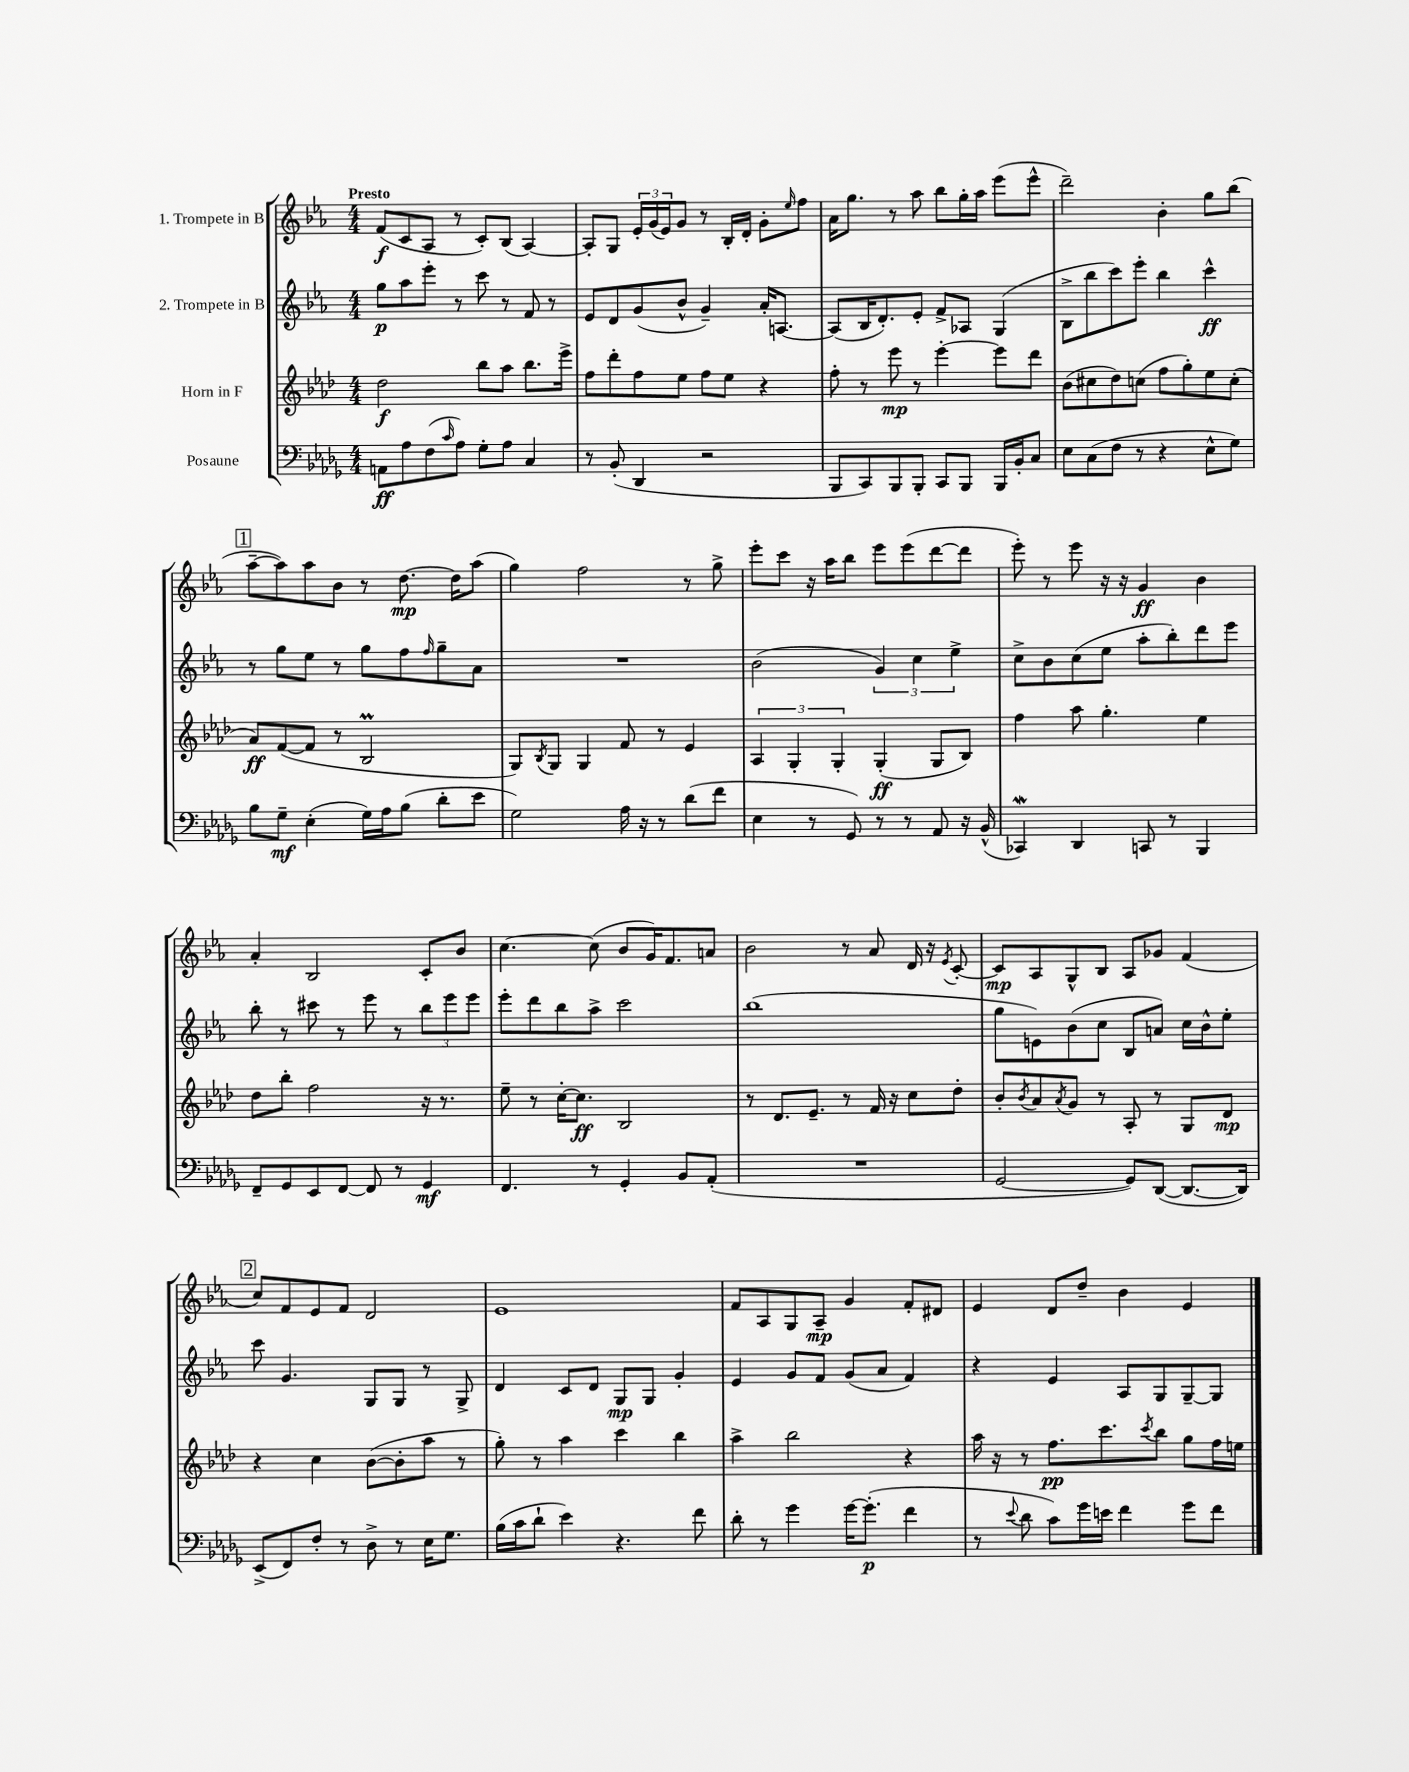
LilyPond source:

<<
\new StaffGroup <<
\new Staff = "s0" \with { instrumentName = "1. Trompete in B" } {
    \clef treble \key ees \major \numericTimeSignature \time 4/4 \tempo "Presto"
    f'8\f( c'8 aes8 r8 c'8-.) bes8( aes4~) |
    aes8-. g8 \tuplet 3/2 { ees'16-. g'16( ees'16) } g'8 r8 bes16-. d'16-. g'8-. \grace { ees''16 } f''8 |
    aes'16 g''8. r8 aes''8 bes''8 g''16-. aes''16 ees'''8( ees'''8-^ |
    d'''2--) bes'4-. g''8 bes''8( |
    \mark \markup { \box "1" } aes''8~-- aes''8) aes''8 bes'8 r8 d''8.~\mp d''16 aes''8( |
    g''4) f''2 r8 g''8-> |
    ees'''8-. c'''8 r16 aes''16 bes''8 ees'''8 ees'''8( d'''8~ d'''8 |
    ees'''8-.) r8 ees'''8 r16 r16 g'4\ff bes'4 |
    aes'4-. bes2 c'8-. bes'8 |
    c''4.~ c''8( bes'8 g'16) f'8. a'8 |
    bes'2 r8 aes'8 d'16 r16 \acciaccatura { ees'8 } c'8~-. |
    c'8\mp aes8 g8-^ bes8 aes8 ges'8 f'4( |
    \mark \markup { \box "2" } c''8) f'8 ees'8 f'8 d'2 |
    ees'1 |
    f'8 aes8 g8 aes8--\mp g'4 f'8-. dis'8 |
    ees'4 d'8 d''8-- bes'4 ees'4 \bar "|." |
}
\new Staff = "s1" \with { instrumentName = "2. Trompete in B" } {
    \clef treble \key ees \major \numericTimeSignature \time 4/4
    g''8\p aes''8 ees'''8-. r8 c'''8 r8 f'8 r8 |
    ees'8 d'8 g'8( bes'8-^ g'4--) aes'16-. a8.~ |
    a8( bes16 d'8.-.) ees'8-. f'8-> aes8 g4( |
    bes8-> bes''8 c'''8) ees'''8-. bes''4 c'''4-^\ff |
    \mark \markup { \box "1" } r8 g''8 ees''8 r8 g''8 f''8 \grace { f''16 } g''8-- aes'8 |
    R1 |
    bes'2( \tuplet 3/2 { g'4) c''4 ees''4-> } |
    c''8-> bes'8 c''8( ees''8 aes''8-. bes''8-.) d'''8 ees'''8 |
    bes''8-. r8 cis'''8 r8 ees'''8 r8 \tuplet 3/2 { bes''8 ees'''8 ees'''8 } |
    ees'''8-. d'''8 bes''8 aes''8-> c'''2 |
    bes''1( |
    g''8 e'8) bes'8( c''8 bes8 a'8) c''16 bes'16-^ ees''8-. |
    \mark \markup { \box "2" } c'''8 g'4. g8 g8 r8 g8-> |
    d'4 c'8 d'8 g8\mp g8 g'4-. |
    ees'4 g'8 f'8 g'8( aes'8 f'4) |
    r4 ees'4 aes8 g8 g8~-- g8 \bar "|." |
}
\new Staff = "s2" \with { instrumentName = "Horn in F" } {
    \clef treble \key aes \major \numericTimeSignature \time 4/4
    des''2\f bes''8 aes''8 bes''8. ees'''16-> |
    f''8 des'''8-. f''8 ees''8 f''8 ees''8 r4 |
    f''8-. r8 ees'''8\mp r8 ees'''4~-. ees'''8 des'''8 |
    bes'8( cis''8 des''8) c''8( f''8 g''8-.) ees''8 c''8-.( |
    \mark \markup { \box "1" } aes'8\ff) f'8~( f'8 r8 bes2\prall |
    g8) \acciaccatura { bes8 } g8 g4 f'8 r8 ees'4 |
    \tuplet 3/2 { aes4 g4-. g4-. } g4-.\ff( g8 bes8) |
    f''4 aes''8 g''4.-. ees''4 |
    des''8 bes''8-. f''2 r16 r8. |
    ees''8-- r8 c''16~-. c''8.\ff bes2 |
    r8 des'8. ees'8.-- r8 f'16 r16 c''8 des''8-. |
    bes'8-. \acciaccatura { bes'8 } aes'8 \acciaccatura { aes'8 } g'8 r8 aes8-. r8 g8 des'8\mp |
    \mark \markup { \box "2" } r4 c''4 bes'8~( bes'8-. aes''8 r8 |
    g''8-.) r8 aes''4 c'''4 bes''4 |
    aes''4-> bes''2 r4 |
    aes''16 r16 r8 f''8.\pp c'''8. \acciaccatura { c'''8 } bes''8 g''8 f''16 e''16 \bar "|." |
}
\new Staff = "s3" \with { instrumentName = "Posaune" } {
    \clef bass \key des \major \numericTimeSignature \time 4/4
    a,8\ff aes8 f8( \grace { c'16 } aes8) ges8-. aes8 c4 |
    r8 bes,8-.( des,4 r2 |
    bes,,8 c,8) bes,,8 bes,,8-. c,8 bes,,8 bes,,16 bes,16-. c8 |
    ees8 c8( f8 r8 r4 ees8-^ ges8) |
    \mark \markup { \box "1" } bes8 ges8--\mf ees4-.( ges16) aes16 bes8( des'8-. ees'8 |
    ges2) aes16 r16 r8 des'8( f'8 |
    ees4 r8 ges,8) r8 r8 aes,8 r16 bes,16-^( |
    ces,4\mordent) des,4 c,8 r8 bes,,4 |
    f,8-- ges,8 ees,8 f,8~ f,8 r8 ges,4\mf |
    f,4. r8 ges,4-. bes,8 aes,8-.( |
    R1 |
    ges,2~ ges,8) des,8~( des,8.~ des,16) |
    \mark \markup { \box "2" } ees,8->( f,8) f8-. r8 des8-> r8 ees16 ges8. |
    bes16( c'16 des'8-! ees'4) r4. f'8 |
    des'8-. r8 ges'4 ges'16~ ges'8.-.\p( f'4 |
    r8 \appoggiatura { ees'8 } des'8 c'8) ges'16 e'16 f'4 ges'8 f'8 \bar "|." |
}
>>
>>
\layout { \context { \Score \remove "Bar_number_engraver" } }
